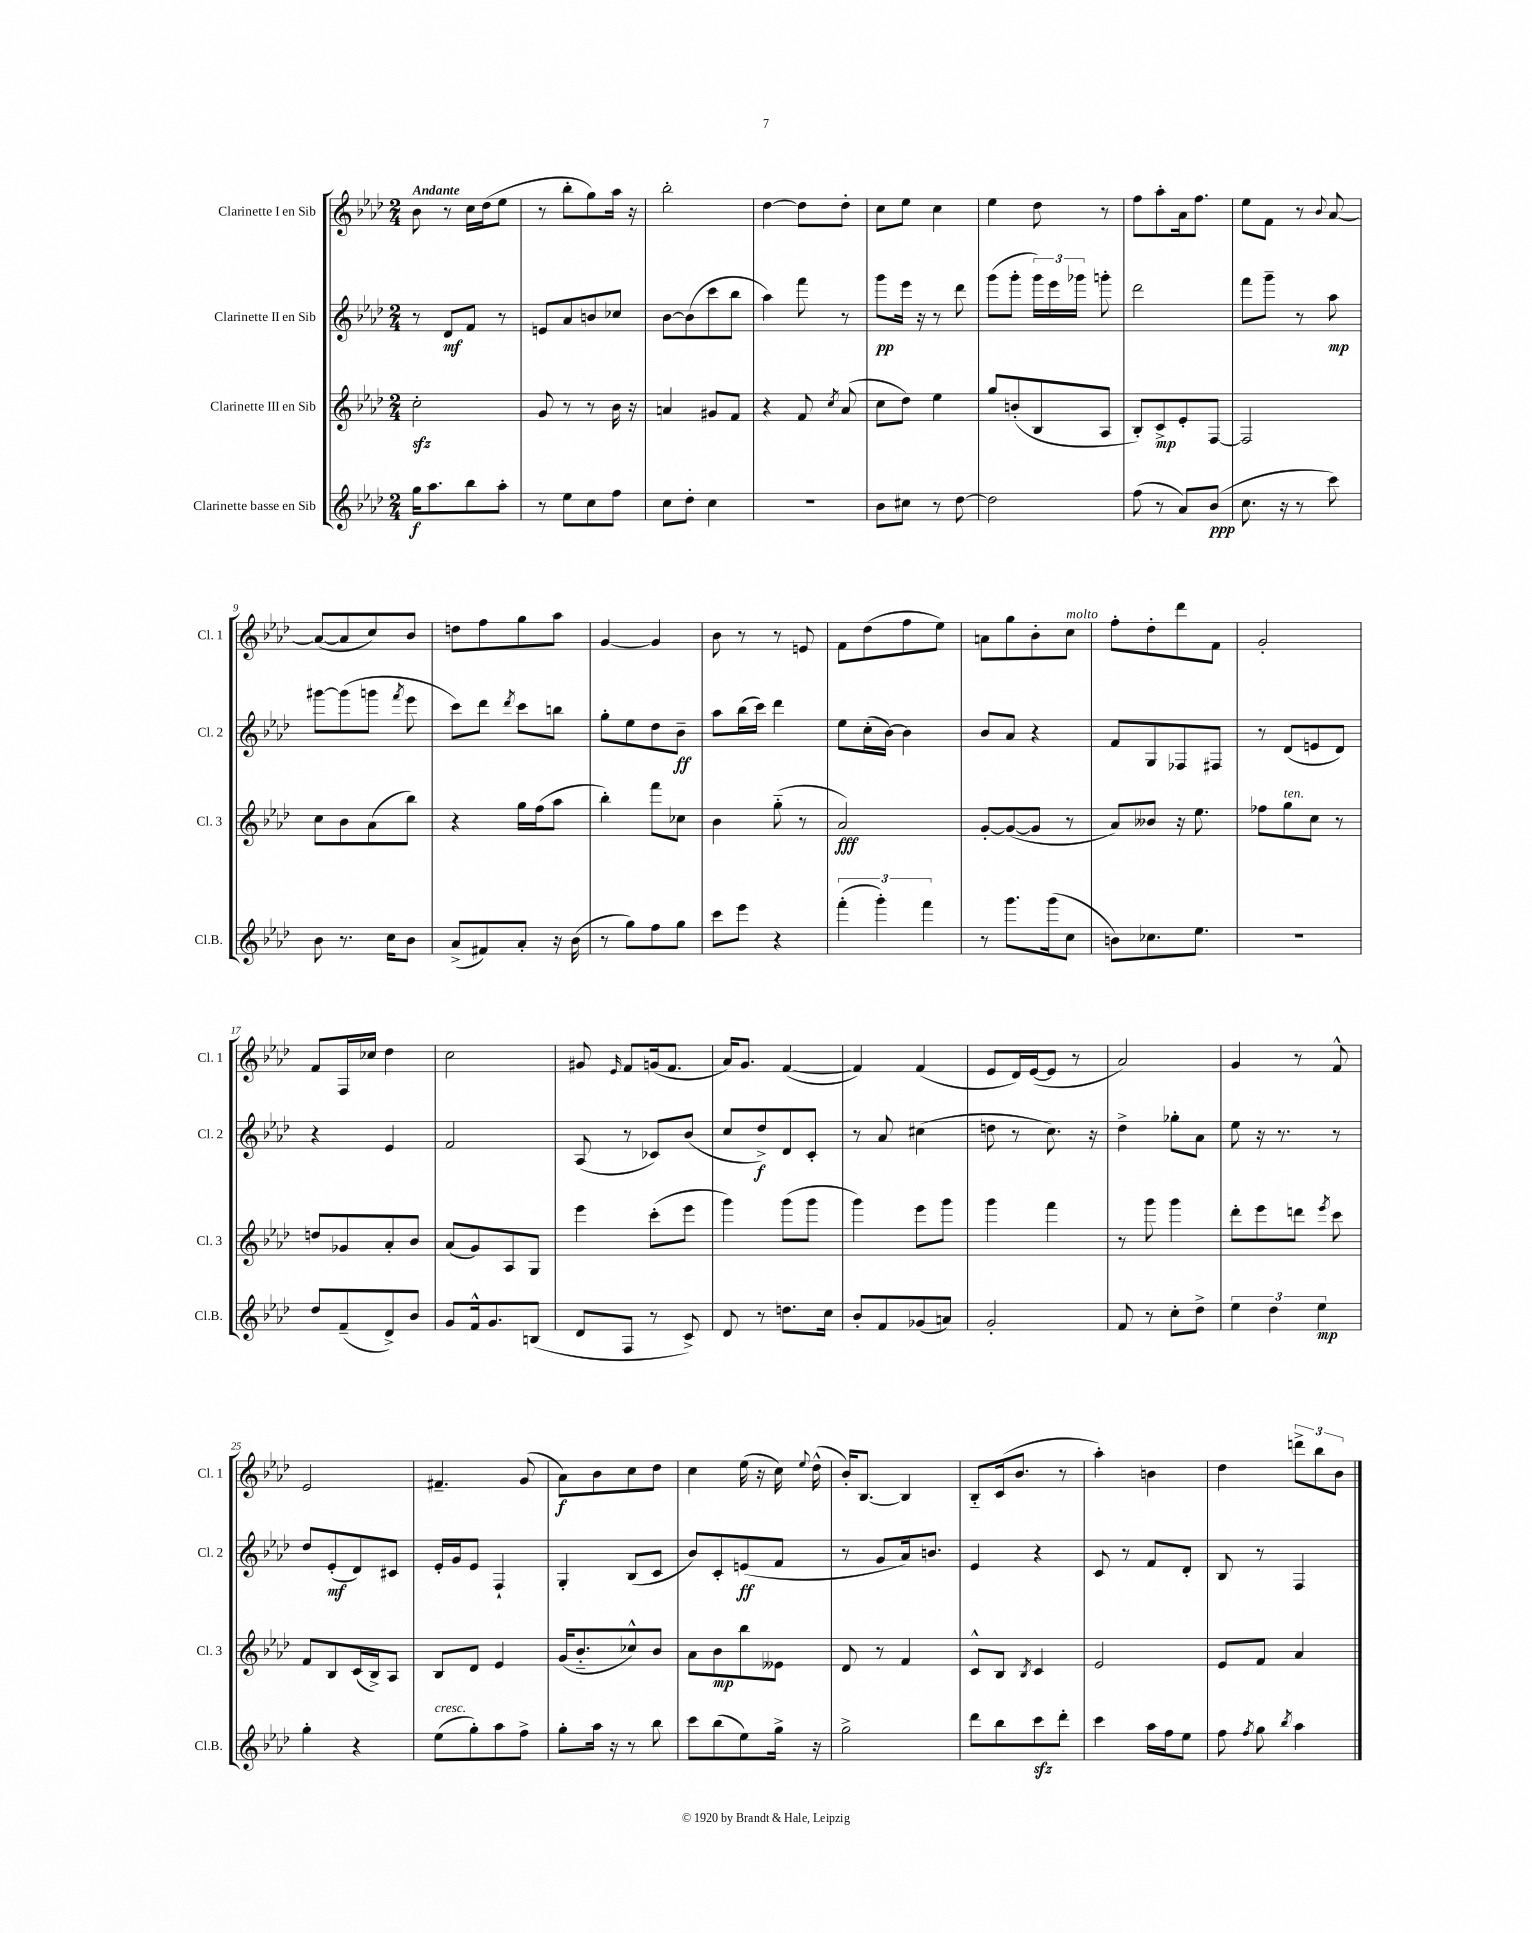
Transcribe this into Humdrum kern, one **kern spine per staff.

**kern	**kern	**kern	**kern
*staff4	*staff3	*staff2	*staff1
*clefG2	*clefG2	*clefG2	*clefG2
*k[b-e-a-d-]	*k[b-e-a-d-]	*k[b-e-a-d-]	*k[b-e-a-d-]
*M2/4	*M2/4	*M2/4	*M2/4
16gg\LK	2cc'\	8r	8b-\
8.aa-\	.	.	.
.	.	8d-/L	8r
8bb-\	.	8f/J	16cc\LL
.	.	.	(16dd-\J
8aa-'\J	.	8r	8ee-\J
=	=	=	=
8r	8g/	8e/L	8r
8ee-\L	8r	8a-/	8bb-'\L
8cc\	8r	8b/	8gg\)
8ff\J	16b-\	8cc-/J	16aa-\Jk
.	16r	.	16r
=	=	=	=
8cc\L	4a/	[8b-\L	2bb-'\
8dd-'\J	.	(8b-\]	.
4cc\	8g#/L	8ccc\	.
.	8f/J	8bb-\J	.
=	=	=	=
2r	4r	4aa-\)	[4dd-\
.	8f/	8fff\	8dd-\]L
.	8qcc/	.	.
.	(8a-/	8r	8dd-'\J
=	=	=	=
8b-\L	8cc\L	8ggg\L	8cc\L
8cc#\J	8dd-\J)	16eee-\Jk	8ee-\J
.	.	16r	.
8r	4ee-\	8r	4cc\
[8dd-\	.	8ddd-\	.
=	=	=	=
2dd-\]	8gg/L	(8ggg\L	4ee-\
.	(8b'/	8ggg'\J	.
.	8B-/	24ggg\LL)	8dd-\
.	.	24eee-\	.
.	.	24ggg-\JJ	.
.	8A-/J	8ggg'\	8r
=	=	=	=
(8ff\	8B-'/L)	2ddd-\	8ff\L
8r	8c^/	.	8aa-'\
8a-/L)	8e-'/	.	16a-\k
.	.	.	8.ff\J
(8b-/J	[8F/J	.	.
=	=	=	=
8.cc\	2F/]	8fff\L	8ee-\L
.	.	8ggg~\J	8f\J
16r	.	.	.
8r	.	8r	8r
.	.	.	8qqb-/
8ccc\)	.	8aa-\	[8a-/
=	=	=	=
8b-\	8cc\L	[8ggg#\L	(8a-/_L
8.r	8b-\	(8ggg#\]	8a-/]
.	(8a-\	8ggg\J	8cc/)
16cc\LK	.	.	.
.	.	8qfff/	.
8b-\J	8bb-\J)	8eee-\	8b-/J
=	=	=	=
(8a-^/L	4r	8ccc\L)	8dd\L
8f#/)	.	8ddd-\J	8ff\
.	.	8qddd-/	.
8a-'/J	16gg\LL	8ccc\L	8gg\
.	(16ff\J	.	.
16r	8aa-\J	8bb\J	8aa-\J
(16b-\	.	.	.
=	=	=	=
8r	4bb-'\)	8gg'\L	[4g/
8gg\L)	.	8ee-\	.
8ff\	8fff\L	8dd-\	4g/]
8gg\J	8cc-\J	8b-~\J	.
=	=	=	=
8ccc\L	4b-\	8aa-\L	8b-\
8eee-\J	.	(16bb-\L	8r
.	.	16ccc\JJ)	.
4r	(8gg'~\	4ddd-\	8r
.	8r	.	8e/
=	=	=	=
(6fff'\	2a-/)	8ee-\L	8f\L
.	.	(16cc'\L	(8dd-\
6ggg'\)	.	.	.
.	.	[16b-\JJ)	.
.	.	4b-\]	8ff\
6fff\	.	.	.
.	.	.	8ee-\J)
=	=	=	=
8r	[8g'/L	8b-/L	8a\L
8.ggg\L	(8g/_	8a-/J	8gg\
.	8g/]J	4r	8b-'\
(16ggg\k	.	.	.
8cc\J	8r	.	8cc\J
=	=	=	=
8b\L)	8a-/L)	8f/L	8ff'\L
8.cc-\	8b--/J	8G/	8dd-'\
.	16r	8F-/	8ddd-\
8.ee-\J	8.ee-\	.	.
.	.	8F#/J	8f\J
=	=	=	=
2r	8ff-\L	8r	2g'/
.	8gg\	(8d-/L	.
.	8cc\J	8e/	.
.	8r	8d-/J)	.
=	=	=	=
8dd-/L	8dd/L	4r	8f/L
(8f~/	8g-/	.	16F/L
.	.	.	16cc-/JJ
8d-^/)	8a-'/	4e-/	4dd-\
8b-/J	8b-/J	.	.
=	=	=	=
8g/L	(8a-/L	2f/	2cc\
16f^^/k	8g/)	.	.
8.g/	.	.	.
.	8A-/	.	.
(8B/J	8G/J	.	.
=	=	=	=
8d-/L	4eee-\	(8A-/	8g#/
.	.	.	16qqe-/
8F/J	.	8r	8f/L
8r	(8ccc'\L	8c-/L)	(16g/k
.	.	.	8.f/J
8c^/)	8eee-\J	(8b-/J	.
=	=	=	=
8d-/	4ggg\)	8cc/L	16a-/LK)
.	.	.	8.g/J
8r	.	8dd-^/)	.
8.dd\L	(8ggg\L	8d-/	([4f/
.	8ggg\J	8c'/J	.
16cc\Jk	.	.	.
=	=	=	=
8b-'/L	4ggg\)	8r	4f/])
8f/	.	8a-/	.
(8g-/	8eee-\L	(4cc#\	(4f/
8a/J)	8ggg\J	.	.
=	=	=	=
2g'/	4ggg\	8dd\	8e-/L
.	.	8r	16d-/L)
.	.	.	([16e-/J
.	4fff\	8.cc\)	8e-/]J
.	.	.	8r
.	.	16r	.
=	=	=	=
8f/	8r	4dd-^\	2a-/)
8r	8ggg\	.	.
8cc'\L	4ggg\	8gg-'\L	.
8dd-^\J	.	8a-\J	.
=	=	=	=
6ee-\	8ddd-'\L	8ee-\	4g/
.	8eee-\	16r	.
6dd-\	.	.	.
.	.	8.r	.
.	8ddd\J	.	8r
6ee-\	.	.	.
.	8qeee-/	.	.
.	8ccc\	8r	8f^^/
=	=	=	=
4gg'\	8f/L	8dd-/L	2e-/
.	8B-/	(8e-'/	.
4r	(16c/L	8d-/)	.
.	16B-^/J)	.	.
.	8A-/J	8c#/J	.
=	=	=	=
(8ee-\L	8B-/L	16e-'/LL	4.f#~/
.	.	16g/J	.
8gg'\)	8d-/J	8e-/J	.
8aa-\	4e-/	4F`/	.
8ff^\J	.	.	(8g/
=	=	=	=
8gg'\L	(16g/LK	4G'/	8a-\L)
.	8.b-'~/	.	.
16aa-\Jk	.	.	8b-\
16r	.	.	.
8r	8cc-^^/)	(8B-/L	8cc\
8bb-\	8b-/J	8c/J	8dd-\J
=	=	=	=
8ccc\L	8a-\L	8b-/L)	4cc\
(8bb-\	8b-\	8c'/	.
8ee-\)	8bb-\	(8e/	(16ee-\
.	.	.	16r
16gg^\Jk	8e--\J	8f/J	16cc\)
.	.	.	8qqee-/
16r	.	.	(16dd-^^\
=	=	=	=
2gg^\	8d-/	8r	16b-'/LK)
.	.	.	[8.B-/J
.	8r	8g/L	.
.	4f/	16a-/k)	4B-/]
.	.	8.b/J	.
=	=	=	=
8ddd-\L	8c^^/L	4e-/	8B-'~/L
8bb-\	8B-/J	.	(16c/k
.	.	.	8.b-/J
.	8qB-/	.	.
8ccc\	4c/	4r	.
8ddd-'\J	.	.	8r
=	=	=	=
4ccc\	2e-/	8c/	4aa-'\)
.	.	8r	.
16aa-\LL	.	8f/L	4b\
16ff\J	.	.	.
8ee-\J	.	8d-'/J	.
=	=	=	=
8ff\	8e-/L	8B-/	4dd-\
8qff/	.	.	.
8gg\	8f/J	8r	.
8qbb-/	.	.	.
4aa-\	4a-/	4F/	12ddd^\L
.	.	.	12bb-\
.	.	.	12b-\J
==	==	==	==
*-	*-	*-	*-
